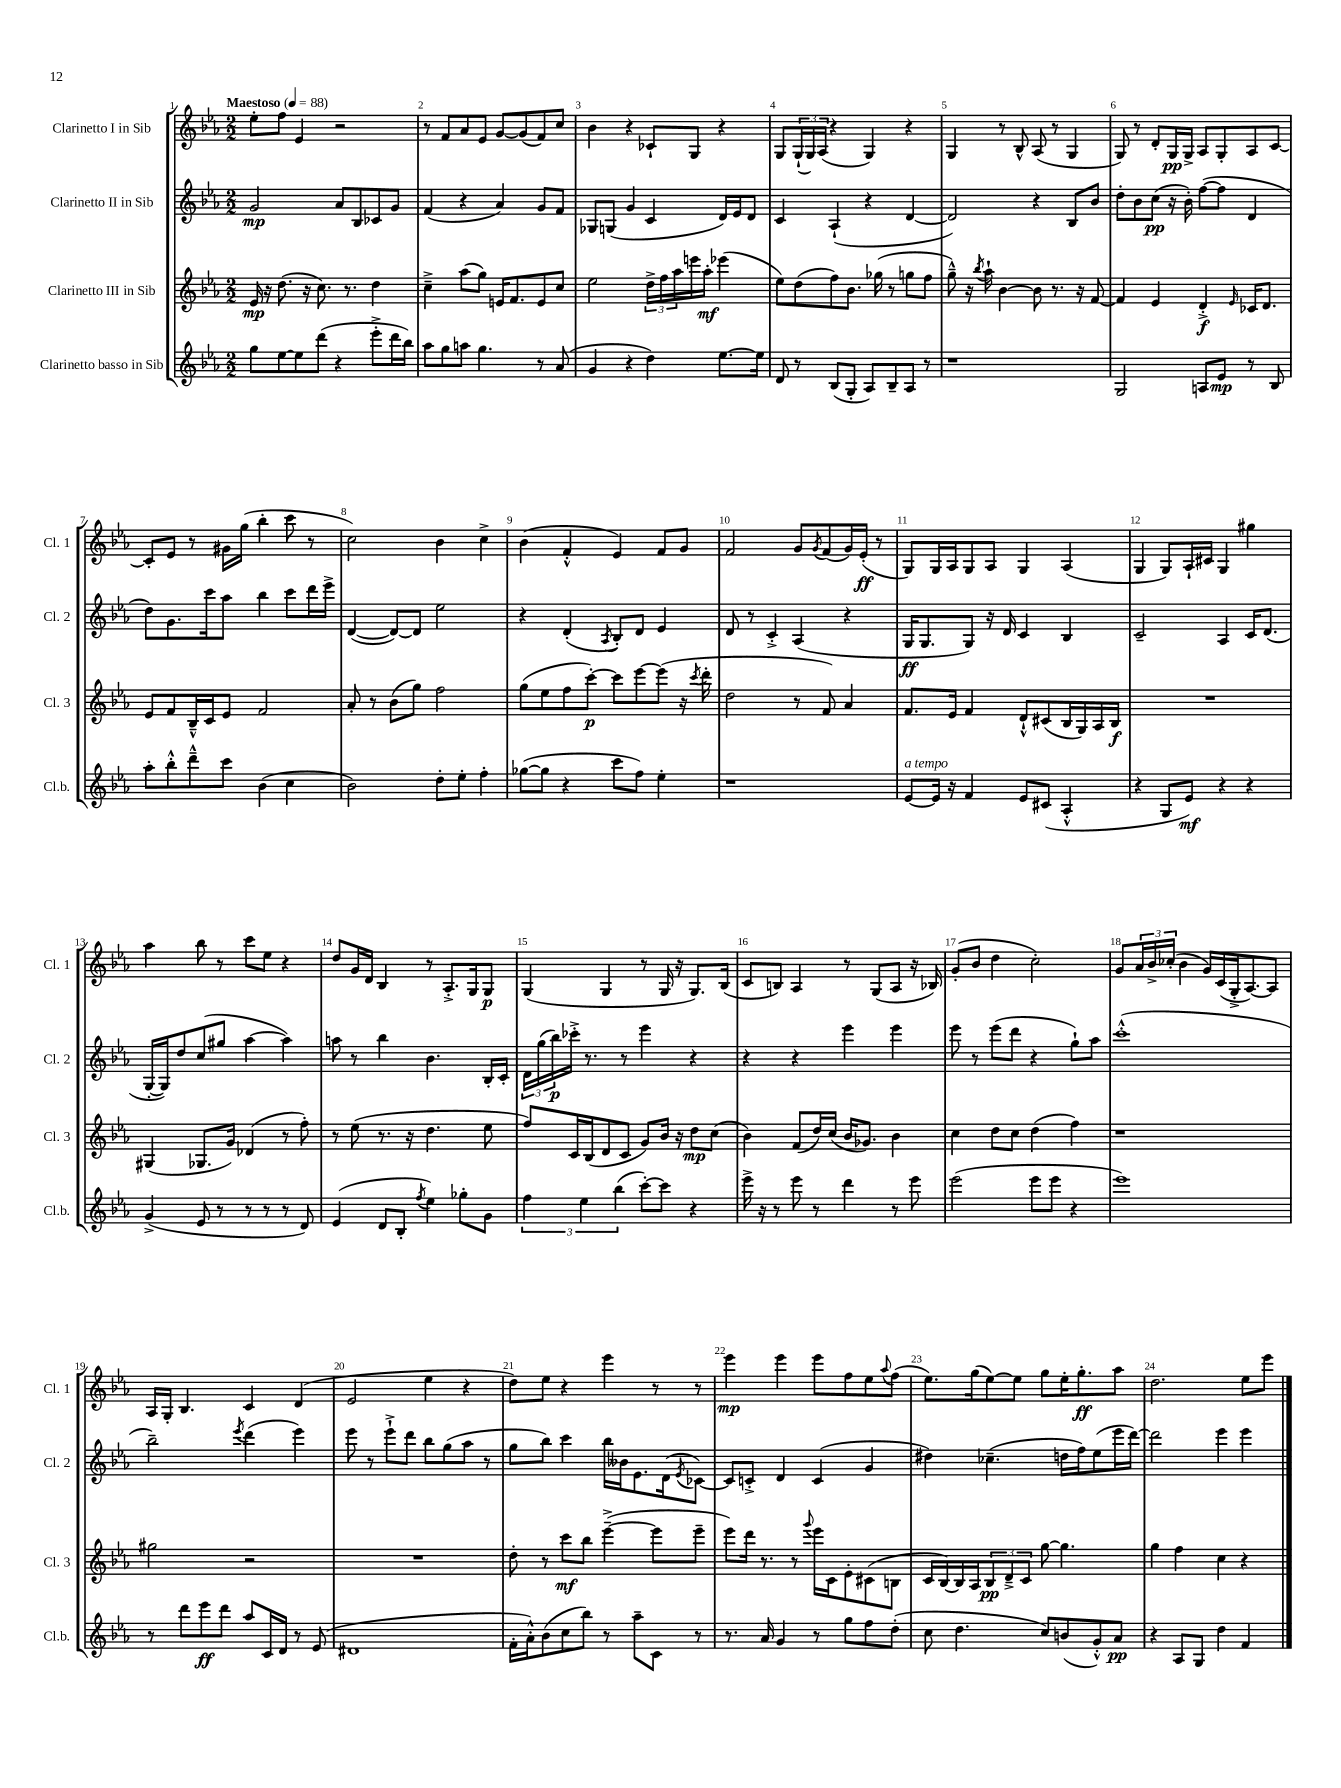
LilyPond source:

<<
\new StaffGroup <<
\new Staff = "s0" \with { instrumentName = "Clarinetto I in Sib" shortInstrumentName = "Cl. 1" } {
    \clef treble \key ees \major \numericTimeSignature \time 2/2 \tempo "Maestoso" 4 = 88
    ees''8-. f''8 ees'4 r2 |
    r8 f'8 aes'8 ees'8 g'8~ g'8( f'8) c''8 |
    bes'4 r4 ces'8-! g8 r4 |
    g8 \tuplet 3/2 { g16-!( g16) aes16( } r4 g4) r4 |
    g4 r8 bes8-^ aes8( r8 g4 |
    g8) r8 d'8-. g16\pp g16-> aes8 g8-. aes8 c'8~ |
    c'8-. ees'8 r8 gis'16 g''16( bes''4-. c'''8 r8 |
    c''2) bes'4 c''4-> |
    bes'4( f'4-.-^ ees'4) f'8 g'8 |
    f'2 g'8 \acciaccatura { g'8 } f'8( g'16) ees'16-.\ff( r8 |
    g8) g16 aes16 g8 aes8 g4 aes4( |
    g4 g8) aes16-! cis'16 g4 gis''4 |
    aes''4 bes''8 r8 c'''8 ees''8 r4 |
    d''8 g'16 d'16 bes4 r8 aes8.-.-> g16 g8\p |
    g4( g4 r8 g16 r16 g8.) bes16( |
    c'8 b8) aes4 r8 g8( aes8 r16 bes16) |
    g'8-.( bes'8 d''4 c''2-.) |
    g'8 \tuplet 3/2 { aes'16 bes'16-> ces''16-.( } bes'4 g'16) c'16( g16-.-> aes8.~) aes8 |
    aes16 g16-. bes4. c'4 d'4( |
    ees'2 ees''4 r4 |
    d''8) ees''8 r4 ees'''4 r8 r8 |
    ees'''4\mp ees'''4 ees'''8 f''8 ees''8 \appoggiatura { aes''8 } f''8( |
    ees''8.) g''16( ees''8~) ees''8 g''8 ees''16-. g''8.-.\ff aes''8 |
    d''2. ees''8 ees'''8 \bar "|." |
}
\new Staff = "s1" \with { instrumentName = "Clarinetto II in Sib" shortInstrumentName = "Cl. 2" } {
    \clef treble \key ees \major \numericTimeSignature \time 2/2
    g'2\mp aes'8 bes8 ces'8 g'8 |
    f'4( r4 aes'4) g'8 f'8 |
    ges8 g8( g'4 c'4 d'16) ees'16 d'8 |
    c'4 aes4-!( r4 d'4~ |
    d'2) r4 bes8 bes'8 |
    d''8-. bes'8 c''8\pp( r16 bes'16-.) f''8~( f''8 d'4 |
    d''8) g'8. c'''16 aes''8 bes''4 c'''8 d'''16 ees'''16-> |
    d'4~( d'8~) d'8 ees''2 |
    r4 d'4-.( \acciaccatura { aes8 } bes8-.) d'8 ees'4 |
    d'8 r8 c'4-.-> aes4( r4 |
    g16\ff g8. g8) r16 d'16 c'4 bes4 |
    c'2-- aes4 c'16 d'8.( |
    g16~-. g16) d''8 c''8( gis''8 aes''4~ aes''4) |
    a''8 r8 bes''4 bes'4. bes16-. c'16-. |
    \tuplet 3/2 { d'16 g''16( bes''16\p) } ces'''16-.-> r8. r8 ees'''4 r4 |
    r4 r4 ees'''4 ees'''4 |
    ees'''8 r8 ees'''8( d'''8 r4 g''8-!) aes''8 |
    c'''1-.-^( |
    bes''2--) \acciaccatura { ees'''8 } d'''4( ees'''4) |
    ees'''8 r8 ees'''8-!-> d'''8 bes''8 g''8( aes''8 r8 |
    g''8 bes''8) c'''4 bes''16 beses'16 ees'8. d'16( \acciaccatura { ees'8 } ces'8~) |
    ces'8 c'8-.-> d'4 c'4( g'4 |
    dis''4) ces''4.--( d''16 f''16) ees''8( ees'''16 d'''16~) |
    d'''2 ees'''4 ees'''4 \bar "|." |
}
\new Staff = "s2" \with { instrumentName = "Clarinetto III in Sib" shortInstrumentName = "Cl. 3" } {
    \clef treble \key ees \major \numericTimeSignature \time 2/2
    ees'16\mp r16 d''8.( r16 c''8.) r8. d''4 |
    c''4---> aes''8( g''8) e'16 f'8. e'8 c''8 |
    ees''2 \tuplet 3/2 { d''16-> f''16 aes''16 } e'''16 aes''16-.\mf ees'''4( |
    ees''8) d''8( f''8) bes'8. ges''16( r8 g''8 f''8 |
    g''8---^) r16 \acciaccatura { bes''8 } aes''16-! bes'4~ bes'8 r8. r16 f'8~ |
    f'4 ees'4 d'4-.->\f \grace { ees'16 } ces'16 d'8. |
    ees'8 f'8 bes16---^ c'16 ees'8 f'2 |
    aes'8-. r8 bes'8( g''8) f''2 |
    g''8( ees''8 f''8 c'''8~-.\p) c'''8 ees'''8~ ees'''8( r16 \acciaccatura { c'''8 } d'''16-. |
    d''2 r8 f'8) aes'4 |
    f'8. ees'16 f'4 d'8-!-^ cis'8( bes16 g16) aes16 bes16\f |
    R1 |
    gis4( ges8. g'16) des'4( r8 f''8-.) |
    r8 ees''8( r8. r16 d''4. ees''8 |
    f''8) c'16 bes16( d'8 c'8 g'8) bes'16 r16 d''8\mp c''8( |
    bes'4) f'8( d''16) c''16( bes'16 ges'8.) bes'4 |
    c''4 d''8 c''8 d''4( f''4) |
    r1 |
    gis''2 r2 |
    R1 |
    d''8-. r8 c'''8\mf bes''8 ees'''4~--->( ees'''8 ees'''8-- |
    ees'''8) d'''16 r8. r8 \appoggiatura { g'''8 } ees'''16 c'16 ees'8-. cis'8( b8 |
    c'16 bes16~) bes16 aes16 \tuplet 3/2 { bes8\pp d'8---> c'8 } g''8~ g''4. |
    g''4 f''4 c''4 r4 \bar "|." |
}
\new Staff = "s3" \with { instrumentName = "Clarinetto basso in Sib" shortInstrumentName = "Cl.b." } {
    \clef treble \key ees \major \numericTimeSignature \time 2/2
    g''8 ees''8~ ees''8 d'''8( r4 ees'''8-.-> d'''16 bes''16) |
    aes''8 g''8 a''8 g''4. r8 aes'8( |
    g'4 r4 d''4) ees''8.~ ees''16 |
    d'8 r8 bes8( g8-. aes8) bes8-- aes8 r8 |
    r1 |
    g2 a8 ees'8\mp r8 bes8 |
    aes''8-. bes''8-.-^ d'''8---^ c'''8 bes'4( c''4 |
    bes'2) d''8-. ees''8-. f''4-. |
    ges''8~( ges''8 r4 c'''8 f''8) ees''4-. |
    r1 |
    ees'8~^\markup { \italic "a tempo" } ees'16 r16 f'4 ees'8 cis'8( aes4-.-^ |
    r4 g8 ees'8\mf) r4 r4 |
    g'4->( ees'8 r8 r8 r8 r8 d'8) |
    ees'4( d'8 bes8-. \acciaccatura { f''8 } ees''4) ges''8-. g'8 |
    \tuplet 3/2 { f''4 ees''4 bes''4( } c'''8~-.) c'''8 r4 |
    ees'''16-> r16 r8 ees'''8 r8 d'''4 r8 ees'''8 |
    ees'''2( ees'''8 ees'''8 r4 |
    ees'''1) |
    r8 d'''8 ees'''8\ff d'''8 aes''8 c'16 d'16 r8 ees'8( |
    dis'1 |
    f'16-. aes'16-.-^) bes'8( c''8 bes''8) r8 aes''8-- c'8 r8 |
    r8. aes'16 g'4 r8 g''8 f''8 d''8-.( |
    c''8 d''4. c''8) b'8( g'8-.-^) aes'8\pp |
    r4 aes8 g8 d''4 f'4 \bar "|." |
}
>>
>>
\layout { \context { \Score \override BarNumber.break-visibility = ##(#f #t #t) barNumberVisibility = #all-bar-numbers-visible } }
